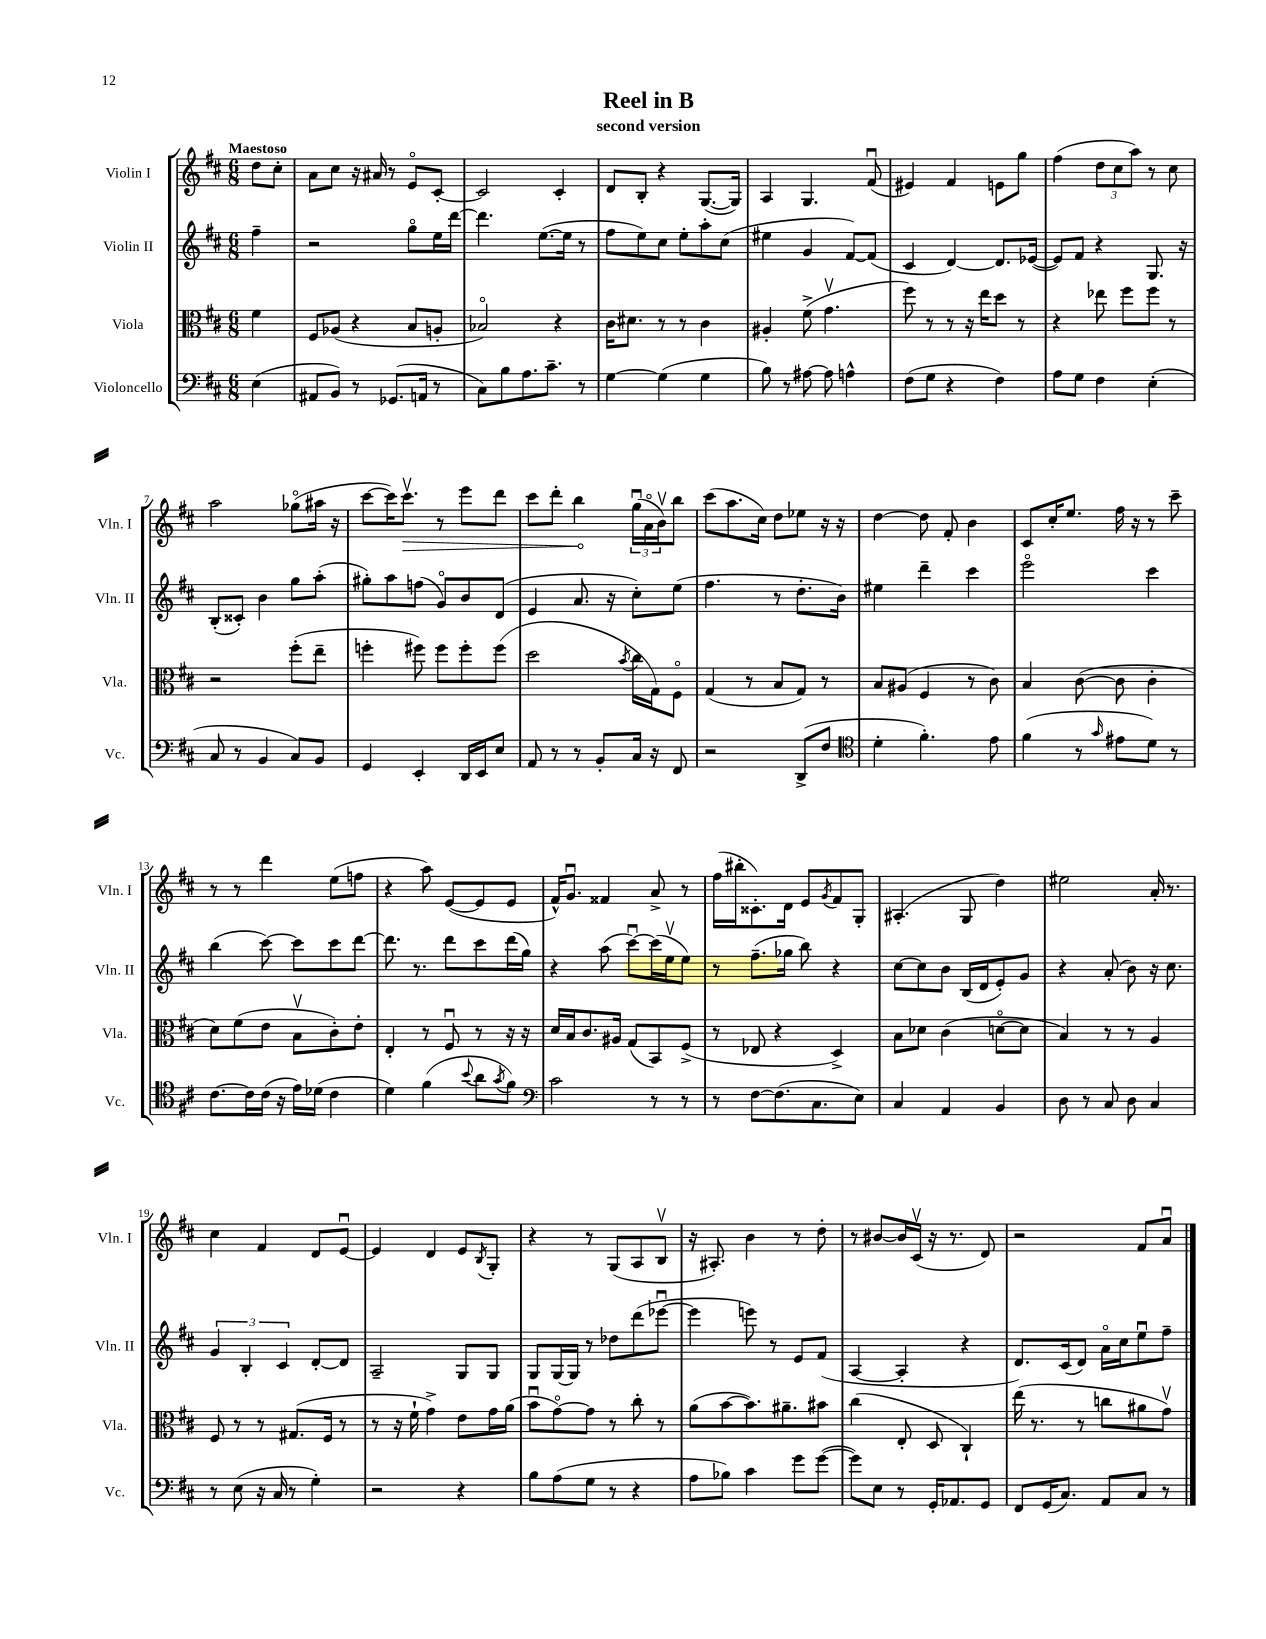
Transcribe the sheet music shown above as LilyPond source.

\header { title = "Reel in B" subtitle = "second version" }
<<
\new StaffGroup <<
\new Staff = "s0" \with { instrumentName = "Violin I" shortInstrumentName = "Vln. I" } {
    \clef treble \key d \major \numericTimeSignature \time 6/8 \partial 4 \tempo "Maestoso"
    d''8 cis''8-. |
    a'8 cis''8 r16 ais'16 r8 e'8\flageolet cis'8~-. |
    cis'2 cis'4-. |
    d'8 b8-. r4 g8.~( g16) |
    a4 g4. fis'8\downbow( |
    eis'4) fis'4 e'8 g''8 |
    fis''4( \tuplet 3/2 { d''8 cis''8 a''8) } r8 cis''8 |
    a''2 ges''8\flageolet( ais''16 r16 |
    cis'''8~ cis'''16) \once \override Hairpin.circled-tip = ##t cis'''8.\upbow\> r8 e'''8 d'''8 |
    cis'''8 d'''8-. b''4\! \tuplet 3/2 { g''16\downbow( a'16\flageolet b'16\upbow) } b''8 |
    cis'''8( a''8. cis''16) d''8 ees''8 r16 r16 |
    d''4~ d''8 fis'8-. b'4 |
    cis'8 cis''16-. e''8. fis''16 r16 r8 cis'''8-- |
    r8 r8 d'''4 e''8( f''8 |
    r4 a''8) e'8~( e'8 e'8 |
    fis'16-^) g'8.\downbow fisis'4 a'8-> r8 |
    fis''16( bis''16-. cisis'8.-.) d'16 e'8 \acciaccatura { g'8 } fis'8 g8-. |
    ais4.-.( g8 d''4) |
    eis''2 a'16-. r8. |
    cis''4 fis'4 d'8 e'8~\downbow |
    e'4 d'4 e'8 \acciaccatura { b8 } g8-. |
    r4 r8 g8( a8 b8\upbow |
    r16 ais8.-.) b'4 r8 d''8-. |
    r8 bis'8~ bis'16 cis'16\upbow( r16 r8. d'8) |
    r2 fis'8 a'8\downbow \bar "|." |
}
\new Staff = "s1" \with { instrumentName = "Violin II" shortInstrumentName = "Vln. II" } {
    \clef treble \key d \major \numericTimeSignature \time 6/8 \partial 4
    fis''4-- |
    r2 g''8\flageolet e''16 d'''16~ |
    d'''4. e''8.~( e''16 r8 |
    fis''8 e''8) cis''8 e''8-. a''8-. cis''8( |
    eis''4 g'4 fis'8~) fis'8( |
    cis'4 d'4~) d'8. ees'16~( |
    ees'8) fis'8 r4 g8. r16 |
    b8-.( cisis'8-.) b'4 g''8 a''8-.( |
    gis''8-.) a''8 f''8( g'8\flageolet) b'8 d'8( |
    e'4 a'8. r16 cis''8-.) e''8( |
    fis''4. r8 d''8.-. b'16) |
    eis''4 d'''4-- cis'''4 |
    e'''2\flageolet cis'''4 |
    b''4( cis'''8~) cis'''8 cis'''8 d'''8~ |
    d'''8. r8. d'''8 cis'''8 d'''16( g''16) |
    r4 a''8( cis'''8~\downbow) cis'''16( e''16\upbow e''8) |
    r8 fis''8.--( ges''16 b''8) r4 |
    cis''8~ cis''8 b'8 b16( d'16 e'8-.) g'8 |
    r4 a'8-.( b'8) r16 cis''8. |
    \tuplet 3/2 { g'4 b4-. cis'4 } d'8~-. d'8 |
    a2-- g8 g8 |
    g8 g16~ g16 r8 des''8 d'''8( ees'''8~\downbow |
    ees'''4 e'''8) r8 e'8 fis'8( |
    a4~ a4-. r4 |
    d'8.) cis'16( d'8) a'16\flageolet cis''16 e''8\downbow fis''8-- \bar "|." |
}
\new Staff = "s2" \with { instrumentName = "Viola" shortInstrumentName = "Vla." } {
    \clef alto \key d \major \numericTimeSignature \time 6/8 \partial 4
    fis'4 |
    fis8 aes8( r4 b8 a8-. |
    bes2\flageolet) r4 |
    cis'16 dis'8. r8 r8 cis'4 |
    ais4-. fis'8->( g'4.\upbow |
    fis''8) r8 r8 r16 e''16 d''8 r8 |
    r4 ees''8 fis''8 fis''8 r8 |
    r2 fis''8-.( e''8-- |
    f''4-. fis''8) fis''8 fis''8-. fis''8( |
    d''2 \acciaccatura { b'8 } cis''16 g16) fis8\flageolet |
    g4( r8 b8 g8) r8 |
    b8 ais8( fis4 r8 cis'8) |
    b4 cis'8~( cis'8 cis'4-. |
    d'8) fis'8( e'8 b8\upbow cis'8-.) e'8-. |
    e4-. r8 fis8\downbow r8 r16 r16 |
    d'16 b16 cis'8. ais16 g8( b,8) fis8->( |
    r8 ees8 r4 d4->) |
    b8 des'8 cis'4( d'8~\flageolet d'8 |
    b4) r8 r8 a4 |
    fis8 r8 r8 gis8.( fis16 r8 |
    r8 r16 fis'16-! g'4->) e'8 g'16 a'16( |
    b'8\downbow g'8~\flageolet) g'8 r8 cis''8-. r8 |
    a'8( b'8~ b'8.) ais'8.-- bis'8 |
    cis''4( e8-. d8 cis4-!) |
    e''16( r8. r8 c''8 ais'8 g'8\upbow) \bar "|." |
}
\new Staff = "s3" \with { instrumentName = "Violoncello" shortInstrumentName = "Vc." } {
    \clef bass \key d \major \numericTimeSignature \time 6/8 \partial 4
    e4( |
    ais,8 b,8) r8 ges,8.( a,16 r8 |
    cis8) b8 a8. cis'8.-- r8 |
    g4~ g4( g4 |
    b8) r8 ais8~ ais8 a4-^ |
    fis8( g8 r4 fis4) |
    a8 g8 fis4 e4-.( |
    cis8 r8 b,4 cis8) b,8 |
    g,4 e,4-. d,16 e,16 e8 |
    a,8 r8 r8 b,8-. cis16 r16 fis,8 |
    r2 d,8->( fis8 |
    \clef tenor d'4-. fis'4.-.) e'8 |
    fis'4( r8 \grace { g'16 } eis'8 d'8) r8 |
    cis'8.~ cis'16 cis'16( r16 e'16) des'16( cis'4 |
    d'4) fis'4( \appoggiatura { b'8 } a'8 \acciaccatura { g'8 } fis'8) |
    \clef bass cis'2 r8 r8 |
    r8 fis8~ fis8.( cis8. e8) |
    cis4 a,4 b,4 |
    d8 r8 cis8 d8 cis4 |
    r8 e8( r16 cis16 r8 g4-.) |
    r2 r4 |
    b8 a8( g8 r8 r4 |
    a8 bes8) cis'4 g'8 g'8~( |
    g'8) e8 r8 g,16-. aes,8. g,8 |
    fis,8 g,16( cis8.) a,8 cis8 r8 \bar "|." |
}
>>
>>
